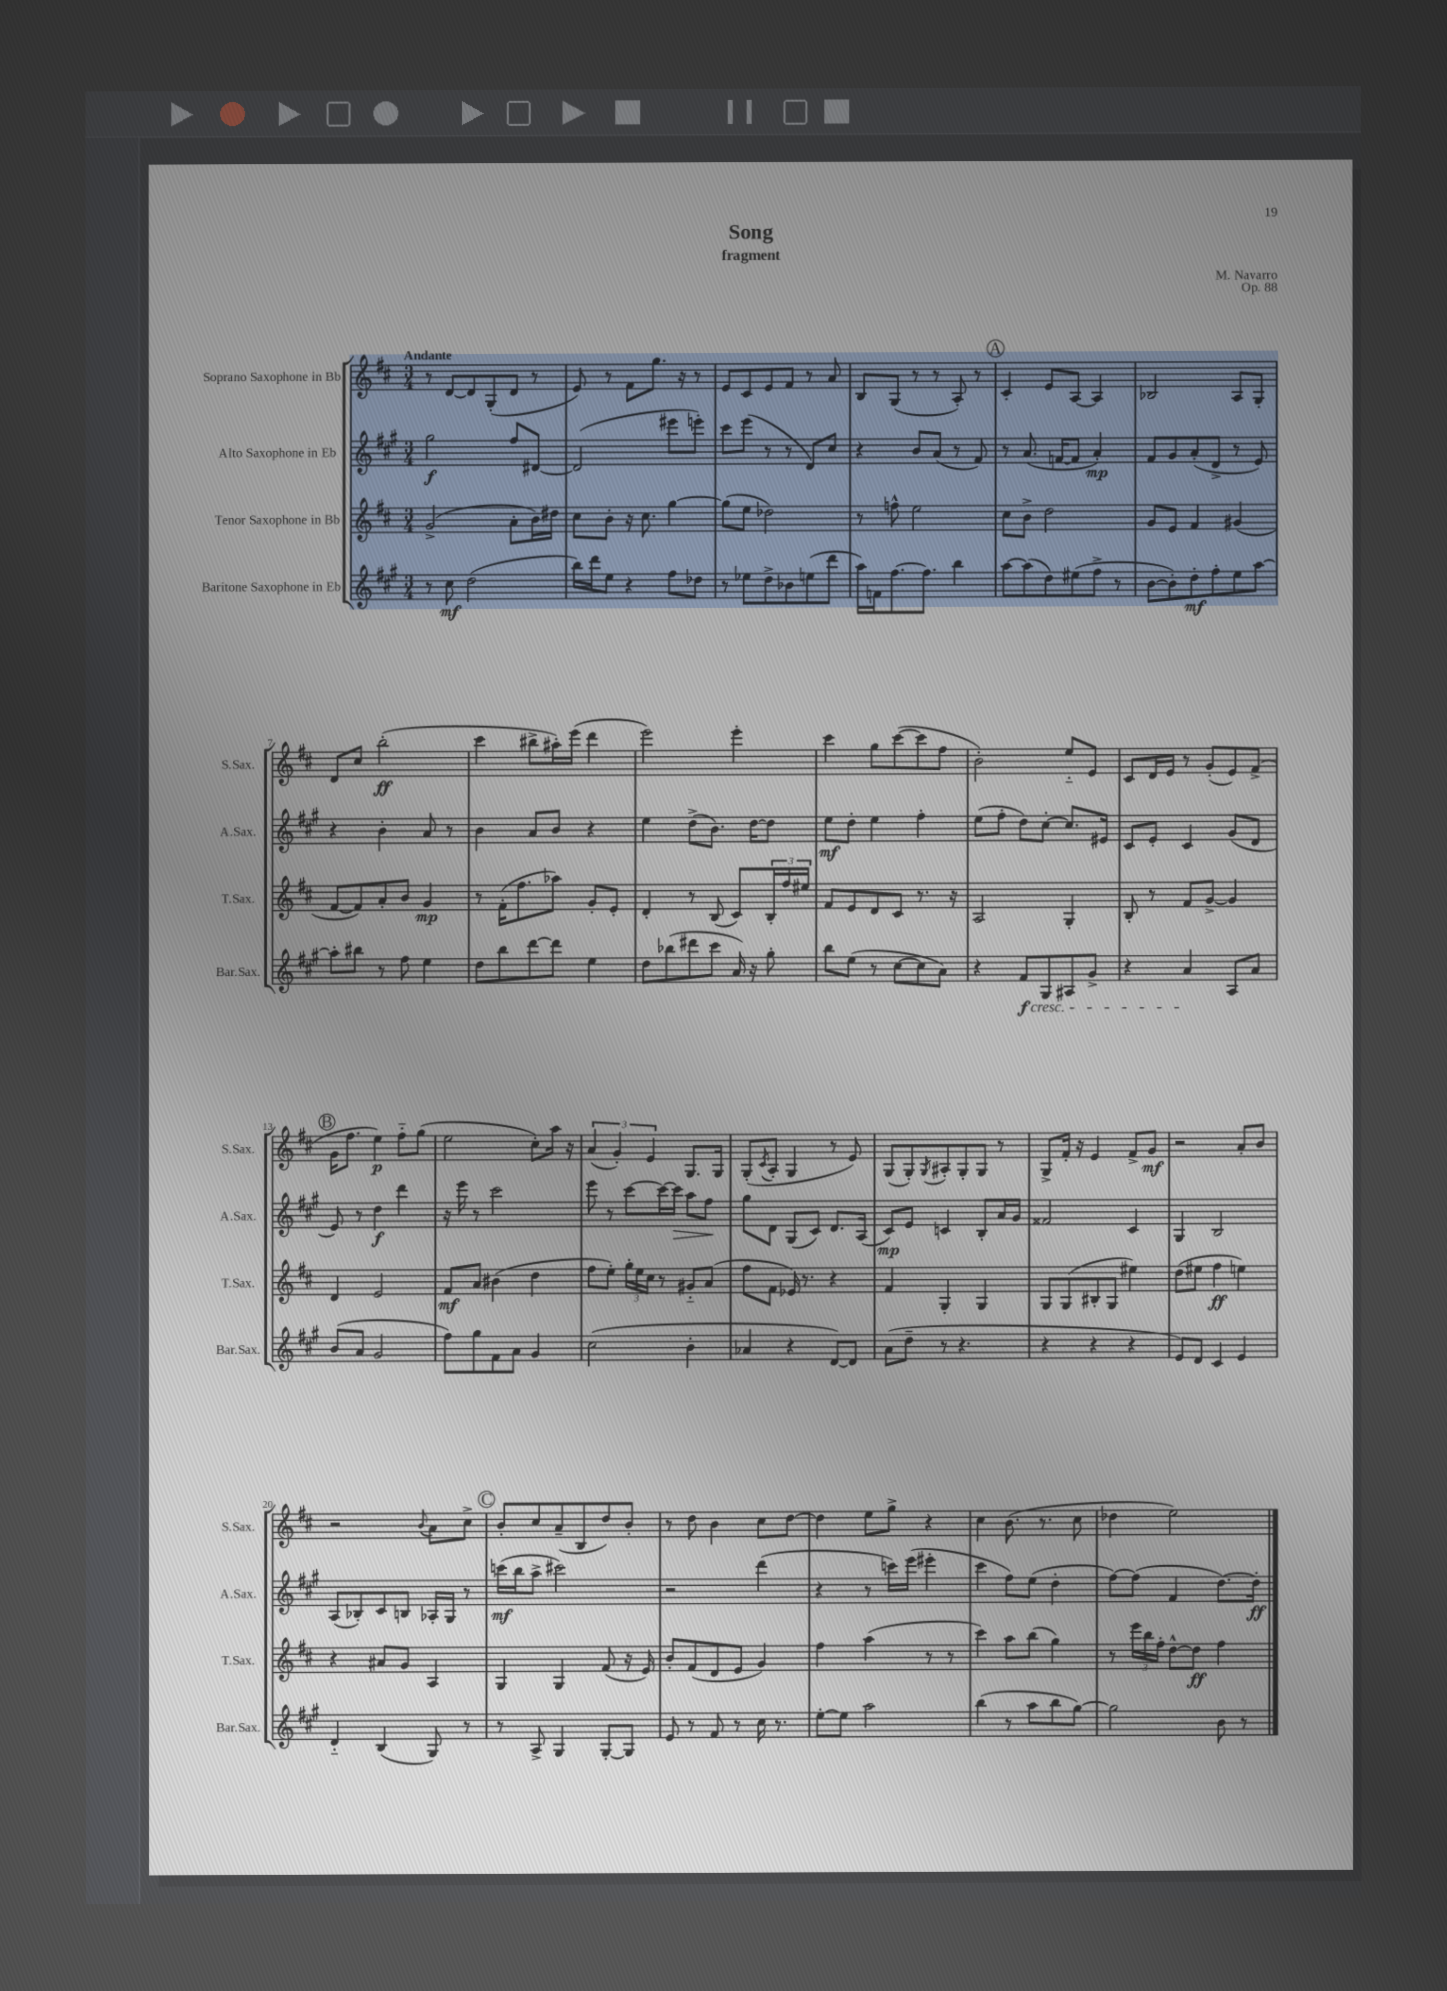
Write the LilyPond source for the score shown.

\header { title = "Song" composer = "M. Navarro" subtitle = "fragment" opus = "Op. 88" }
<<
\new StaffGroup <<
\new Staff = "s0" \with { instrumentName = "Soprano Saxophone in Bb" shortInstrumentName = "S.Sax." } {
    \clef treble \key d \major \numericTimeSignature \time 3/4 \tempo "Andante"
    r8 d'8~ d'8 g8-.( d'8 r8 |
    e'8) r8 fis'8 g''8. r16 r8 |
    e'8 cis'8 e'8 fis'8 r8 a'8 |
    b8 g8( r8 r8 a8-.) r8 |
    \mark \markup { \circle "A" } cis'4-. e'8 a8~ a4 |
    bes2 a8 g8-. |
    d'8 cis''8 b''2-.\ff( |
    cis'''4 bis''8-> ais''16-.) e'''16( d'''4 |
    e'''2) e'''4-. |
    cis'''4 g''8 cis'''8~( cis'''8 fis''8 |
    b'2-.) e''8-_ e'8 |
    cis'8 d'16 e'16 r8 g'8-.( e'8) fis'8->( |
    \mark \markup { \circle "B" } g'16 fis''8. e''4\p) fis''8-_ g''8( |
    e''2 cis''8-.) a''16 r16 |
    \tuplet 3/2 { a'4( g'4-.) e'4 } g8. g16 |
    g8-.( \acciaccatura { cis'8 } a8-. g4 r8 e'8) |
    g8( g8-.) \acciaccatura { g8 } ais8-. g8-. g8 r8 |
    g8-> fis'16-. r16 e'4 fis'8-> g'8\mf |
    r2 a'8-. b'8 |
    r2 \appoggiatura { b'8 } a'8 cis''8-> |
    \mark \markup { \circle "C" } b'8-. cis''8 a'8--( b8 d''8) b'8-. |
    r8 d''8 b'4 cis''8 d''8~ |
    d''4 e''8 g''8-> r4 |
    cis''4 b'8.( r8. cis''8 |
    des''4 e''2) \bar "|." |
}
\new Staff = "s1" \with { instrumentName = "Alto Saxophone in Eb" shortInstrumentName = "A.Sax." } {
    \clef treble \key a \major \numericTimeSignature \time 3/4
    gis''2\f fis''8 dis'8~ |
    dis'2( eis'''8 e'''8-.) |
    cis'''8 e'''8( r8 r8 d'8) cis''8 |
    r4 b'8 a'8( r8 fis'8) |
    \mark \markup { \circle "A" } r8 a'8.( f'16~ f'8 a'4-.\mp) |
    fis'8 gis'8 a'8-.( d'8-> r8 e'8) |
    r4 b'4-. a'8 r8 |
    b'4 a'8 b'8 r4 |
    e''4 d''8->( b'8.) d''16~ d''8 |
    e''8\mf d''8-. e''4 fis''4-. |
    e''8( fis''8-. d''8) cis''8~-. cis''8. eis'16 |
    cis'8 e'8-. cis'4 gis'8( d'8 |
    \mark \markup { \circle "B" } e'8) r8 d''4\f d'''4 |
    r16 e'''16 r8 cis'''2 |
    e'''8 r8 cis'''8~ cis'''16~ cis'''16\> a''8 fis''8\! |
    gis''8 d'8 gis8( cis'8) d'8. a16( |
    cis'8\mp) e'8 c'4 b8-. a'16 gis'16 |
    fisis'2 cis'4 |
    gis4 b2 |
    a8( bes8-.) cis'8 b8 aes16-. gis16 r8 |
    \mark \markup { \circle "C" } c'''16\mf( b''16 a''8-> cis'''2) |
    r2 d'''4( |
    r4 r8 c'''16) e'''16( eis'''4-. |
    cis'''4 fis''8) e''8( d''4-. |
    fis''8~) fis''8( fis'4 d''8.~) d''16-.\ff \bar "|." |
}
\new Staff = "s2" \with { instrumentName = "Tenor Saxophone in Bb" shortInstrumentName = "T.Sax." } {
    \clef treble \key d \major \numericTimeSignature \time 3/4
    g'2->( a'8-. b'16) dis''16 |
    cis''8 b'8-. r16 cis''8. g''4~ |
    g''8( e''8 des''2) |
    r8 f''8-^ e''2 |
    \mark \markup { \circle "A" } cis''8 b'8-> d''2 |
    g'8 e'8 fis'4 gis'4( |
    fis'8~ fis'8) a'8-. b'8 g'4\mp |
    r8 fis'16-.( fis''8. aes''8) g'8-. e'8-. |
    d'4-. r8 b8( cis'8) \tuplet 3/2 { b16-. fis''16 eis''16 } |
    fis'8 e'8 d'8 cis'8 r8. r16 |
    a2 g4-. |
    b8-. r8 fis'8 g'8~-> g'4 |
    \mark \markup { \circle "B" } d'4 e'2 |
    fis'8\mf a'8 bis'4( d''4 |
    fis''8 e''8-.) \tuplet 3/2 { g''16-. e''16 cis''16 } r8 gis'8-_ a'8( |
    fis''8 fis'8 ees'16) r8. r4 |
    fis'4 g4-. g4 |
    g8 g8( bis8-. g8 eis''4) |
    d''8( eis''8 fis''4\ff e''4) |
    r4 ais'8 g'8 a4 |
    \mark \markup { \circle "C" } g4 g4 fis'8( r16 e'16) |
    b'8-. fis'8( d'8 e'8 g'4) |
    fis''4 a''4( r8 r8 |
    cis'''4) a''8 b''8( g''4) |
    r8 \tuplet 3/2 { e'''16 b''16 fis''16-. } d''8~-^ d''8\ff fis''4 \bar "|." |
}
\new Staff = "s3" \with { instrumentName = "Baritone Saxophone in Eb" shortInstrumentName = "Bar.Sax." } {
    \clef treble \key a \major \numericTimeSignature \time 3/4
    r8 cis''8\mf d''2( |
    b''16) d'''16 e''8 r4 fis''8 des''8 |
    r8 ees''8 d''8-> bes'8 e''8( d'''8 |
    a''16) f'16 fis''8.~ fis''8. b''4 |
    \mark \markup { \circle "A" } a''8~ a''8( d''8) eis''8( fis''8-> r8 |
    b'8~ b'8-.) d''8-.\mf fis''8-. e''8 a''8~ |
    a''8-. bis''8 r8 fis''8 e''4 |
    d''8 b''8 d'''8~ d'''8 e''4 |
    d''8 bes''8( dis'''8 cis'''8 a'16) r16 gis''8-. |
    b''8 e''8( r8 cis''8~ cis''8 a'8) |
    r4 fis'8\f\cresc gis8 ais8 gis'8-> |
    r4 a'4\! a8 a'8 |
    \mark \markup { \circle "B" } b'8( a'8 gis'2 |
    fis''8) gis''8 fis'8 a'8 gis'4 |
    cis''2( b'4-. |
    aes'4 r4 d'8~) d'8 |
    a'8( d''8-- r8 r4. |
    r4 r4 r4 |
    e'8) d'8 cis'4 e'4 |
    d'4-_ b4( gis8) r8 |
    \mark \markup { \circle "C" } r8 a8-> gis4 gis8~-. gis8 |
    e'8 r8 fis'8 r8 cis''16 r8. |
    e''8~-. e''8 a''2 |
    b''4( r8 a''8 b''8 gis''8~) |
    gis''2 b'8 r8 \bar "|." |
}
>>
>>
